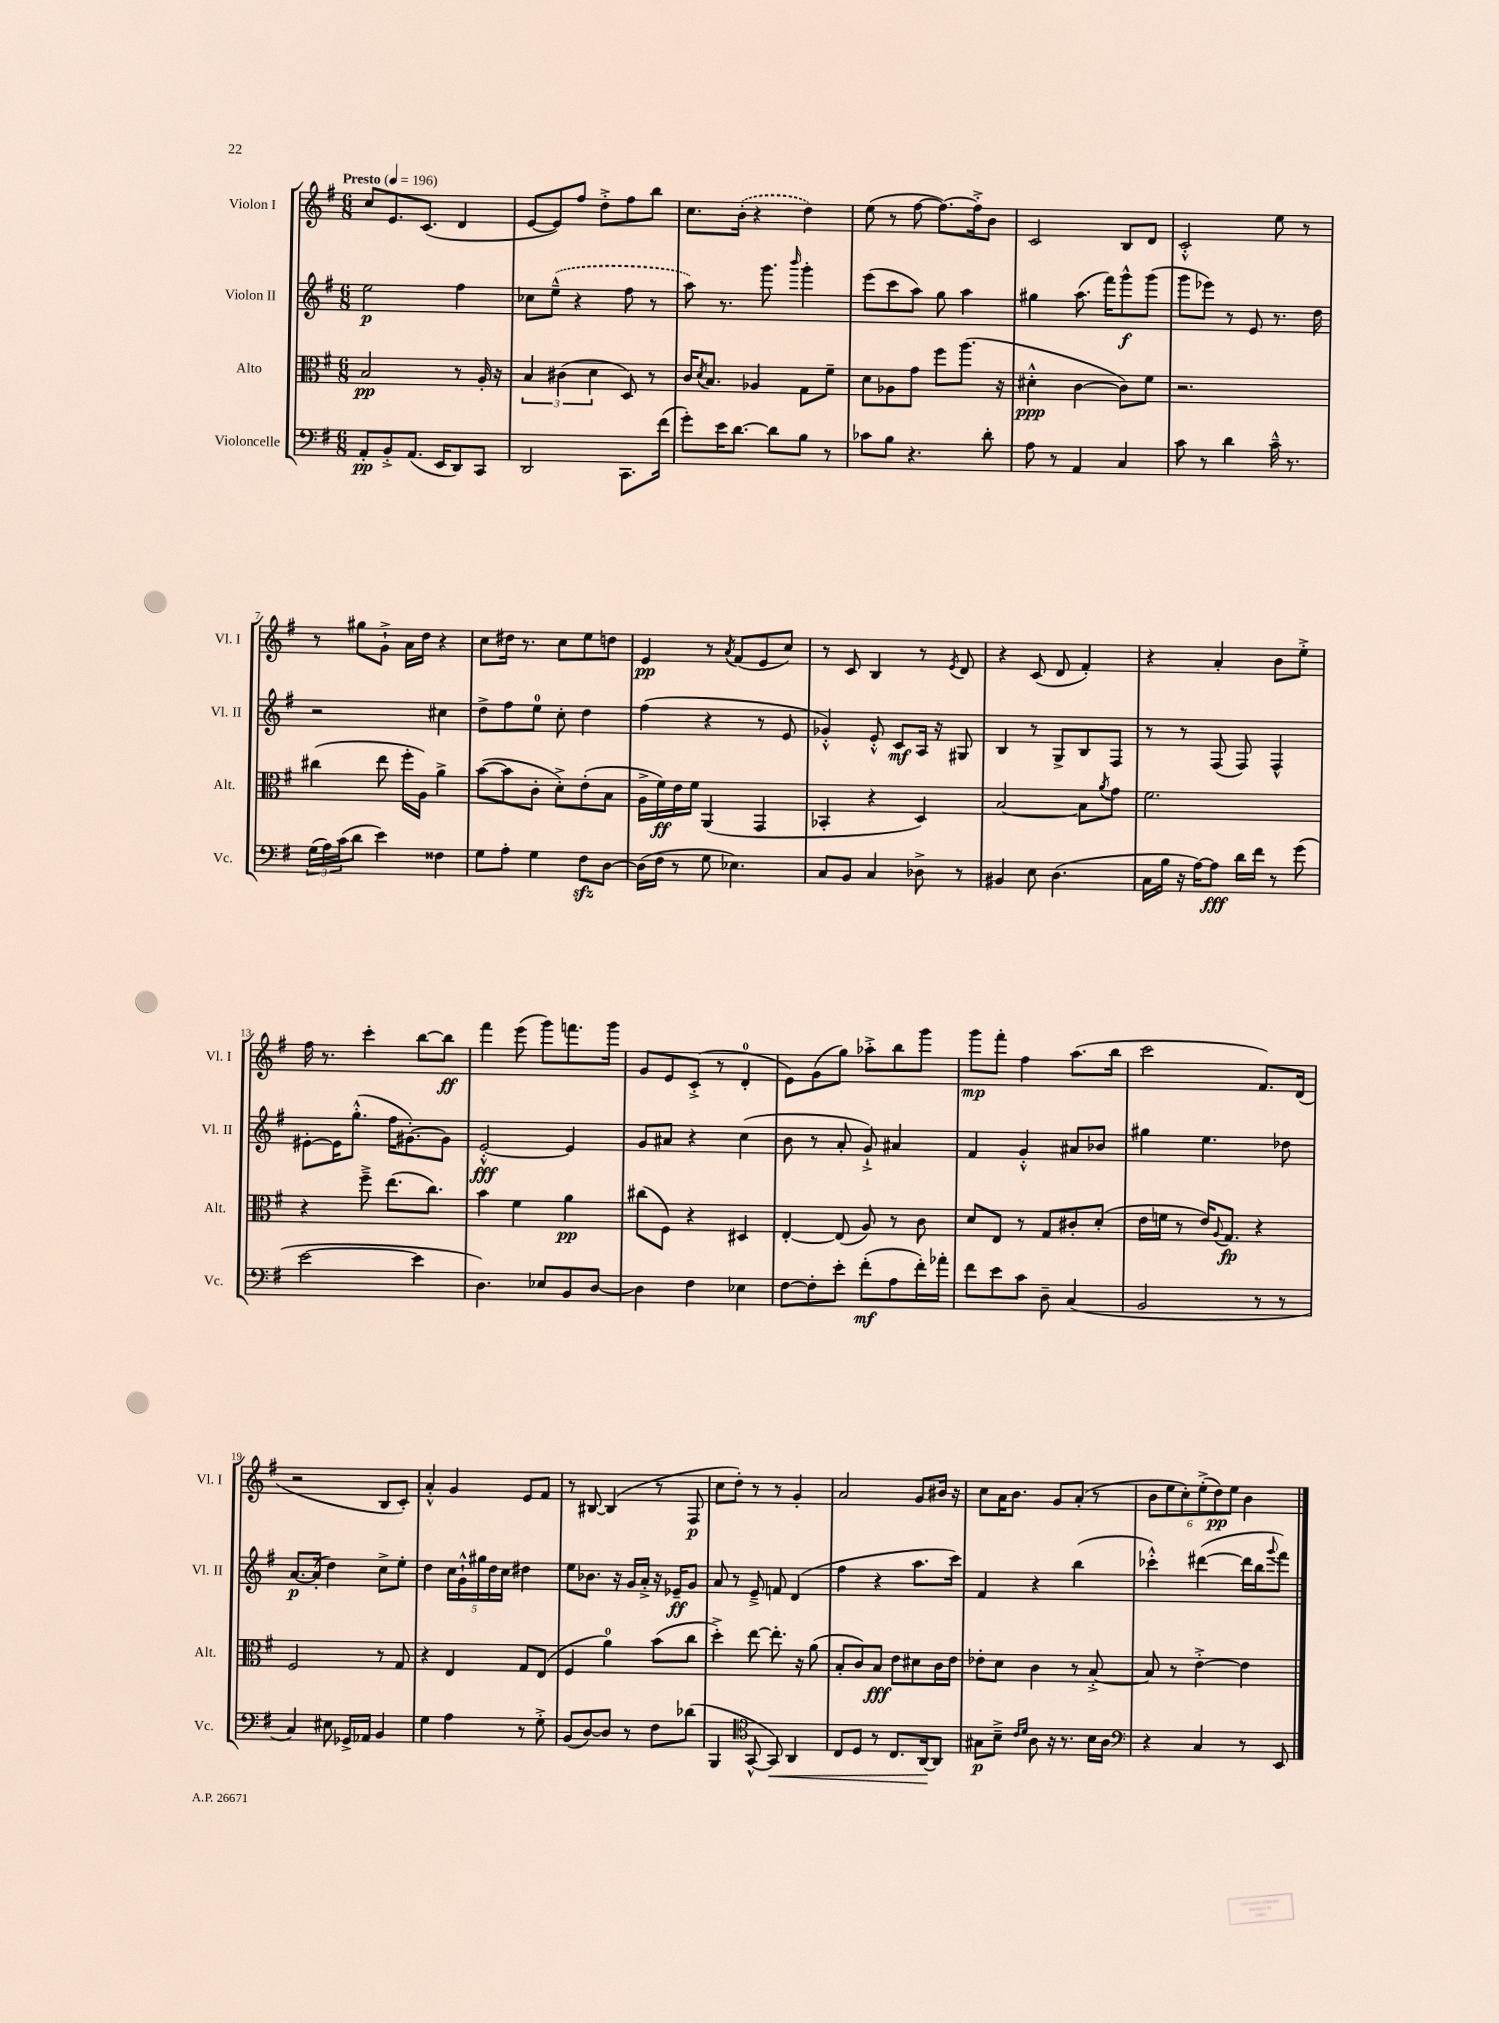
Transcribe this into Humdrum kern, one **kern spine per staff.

**kern	**kern	**kern	**kern
*staff4	*staff3	*staff2	*staff1
*clefF4	*clefC3	*clefG2	*clefG2
*k[f#]	*k[f#]	*k[f#]	*k[f#]
*M6/8	*M6/8	*M6/8	*M6/8
*MM196	*MM196	*MM196	*MM196
8AA'	2B	2ee	8cc
8BB'^	.	.	8.e
(8.AA	.	.	.
.	.	.	(8.c
16EE	.	.	.
8DD)	8r	4ff#	4d
8CC	16A'	.	.
.	16r	.	.
=	=	=	=
2DD	6B	8cc-	[8e
.	.	(8ee~^^	8e])
.	(6c#	.	.
.	.	4r	8ff#
.	6d	.	.
.	.	.	8dd'^
8.CC	8D)	8ff#	8ff#
.	8r	8r	8bb
(16f#	.	.	.
=	=	=	=
8g')	16c	8aa)	8.cc
.	8qd	.	.
.	8.B	.	.
16e	.	8.r	.
[8.d	.	.	(16b'
.	4A-	.	4r
.	.	8.ggg	.
8d]	.	.	.
.	.	16qqbbb	.
8B	8G	4ggg'	4dd)
8r	8f#~	.	.
=	=	=	=
8c-	8d	(8eee	(8ee
8B	8A-	8ccc	8r
4.r	8g	8aa)	[8ff#
.	8ff#	8gg	8.ff#_)
.	(8.aa	4aa	.
.	.	.	16ff#'^]
8d'	.	.	8b
.	16r	.	.
=	=	=	=
8A	4d#'^^	4gg#	2c
8r	.	.	.
4AA	[4c	(8.aa	.
.	.	16fff#)	.
4C	8c])	8ggg^^	8B
.	8f#	(8ggg	8d
=	=	=	=
8c	2.r	8ggg	2c'^^
8r	.	8eee-)	.
4d	.	8r	.
.	.	8e	.
16c~^^	.	8.r	8ee
8.r	.	.	.
.	.	.	8r
.	.	16dd	.
=	=	=	=
(24G	(4cc#	2r	8r
24A)	.	.	.
(24c	.	.	.
8d	.	.	8gg#
4e)	8ee	.	8g`^
.	16ff#'	.	16a
.	16A)	.	16dd
4F##	4a^	4cc#	4r
=	=	=	=
8G	([8b	8dd^	8cc
8A'	8b]	8ff#	16dd#
.	.	.	8.r
4G	8c'	8ee	.
.	8d'^)	8cc'	8cc
8F#	(8e'	4dd	8ee
[8D	8B	.	8dd
=	=	=	=
(16D]	16A^	(4ff#	4e
16F#	16f#)	.	.
8r	16e	.	.
.	16f#	.	.
8G	(4AA	4r	8r
.	.	.	8qa
4.E-)	.	.	(8f#
.	4GG	8r	8e
.	.	8e	8cc)
=	=	=	=
8C	4BB-'	4g-'^^)	8r
8BB	.	.	8c
4C	4r	8e'^^	4B
.	.	8c	.
8D-^	4D)	16A	8r
.	.	16r	.
.	.	.	8qe
8r	.	8G#	8d
=	=	=	=
4BB#	[2B	4B	4r
8E	.	8r	(8c
(4.D	.	8G^	8d
.	8B]	8B	4f#')
.	8qa	.	.
.	8g	8F#	.
=	=	=	=
16C	2.f#	8r	4r
16B	.	.	.
16r	.	8r	.
[16A)	.	.	.
8A]	.	(8F#	4a'
16d	.	8F#)	.
16f#	.	.	.
8r	.	4F#^^	8b
(8g	.	.	8ee'^
=	=	=	=
[2e	4r	[8e#'	16ff#
.	.	.	8.r
.	.	16e#]	.
.	.	(8.gg'^^	.
.	8ff#~^	.	4ccc'
.	(8.ee	16ff#	.
.	.	[8.g#')	.
4e]	.	.	[8bb
.	8.cc)	.	.
.	.	8g#]	8bb]
=	=	=	=
4.D)	4b	[2e'^^	4fff#
.	4f#	.	(8eee
8E-	.	.	8ggg)
8BB	4a	4e]	8.fff
[8D	.	.	.
.	.	.	16ggg
=	=	=	=
4D]	(8cc#	8g	8g
.	8F#)	8a#	8e
4F#	4r	4r	(8c'^
.	.	.	8r
4E-	4D#	(4cc	4d'
=	=	=	=
[8F#	[4E'	8b	8e)
8F#']	.	8r	(8g
8e'	(8E]	8a'	8gg)
(8f#'	8A)	8g`^)	8aa-'^
8A	8r	4a#	8bb
16f#')	8c	.	8ggg
16a-'	.	.	.
=	=	=	=
8f#	8d	4f#	8ggg
8e	8E	.	8fff#'
8c	8r	4g'^^	4ff#
8D~	8G	.	.
(4C	8c#'	8a#	(8.aa
.	(8d'	8b-	.
.	.	.	16bb
=	=	=	=
2BB	16e	4gg#	2ccc
.	16f	.	.
.	8r	.	.
.	16e)	4.ee	.
.	8qqA	.	.
.	8.G	.	.
8r	4r	.	8.f#)
8r	.	8dd-	.
.	.	.	(16d
=	=	=	=
4C)	2F#	[8.a	2r
.	.	(16a']	.
8E#	.	4dd)	.
16GG-^	.	.	.
16AA-	.	.	.
4BB	8r	8cc^	8B
.	8G	8ee'	8c')
=	=	=	=
4G	4r	4dd	4a'^^
4A	4E	20cc	4g
.	.	20g`^^	.
.	.	20gg#	.
.	.	20dd	.
.	.	20cc	.
8r	8G	4dd#	8e
8G'^	(8E	.	8f#
=	=	=	=
(8BB	4F#	8ee	8r
[8D)	.	8.b-	[8B#
8D]	4a)	.	(4B#]
.	.	16r	.
8r	.	16g	.
.	.	16a'^	.
8F#	(8b	16r	8r
.	.	16e-~	.
(8d-	8cc	8g	8F#
=	=	=	=
4BBB	4dd'^)	8a	8cc
.	.	8r	8dd')
*clefC4	*	*	*
[8GG^^	[8ee	8e~^	8r
8GG])	8.ee']	8f	8r
4AA	.	(4d	4g'
.	16r	.	.
.	(8a	.	.
=	=	=	=
8C	8B'	4ff#	2a
8D	8c)	.	.
8r	8B	4r	.
8.C	8e	.	.
.	8d#	8.aa	8g
[16AA	.	.	.
8AA]	16c	.	16b#
.	16e	16ccc)	16r
=	=	=	=
8G#	8e-'	4f#	8cc
8B~^	8d	.	16a
.	.	.	8.b
16qqc	.	.	.
16qqd	.	.	.
8A	4c	4r	.
16r	.	.	8g
8.r	.	.	.
.	8r	(4bb	(8a'
16B	[8B'^	.	8r
16A	.	.	.
=	=	=	=
*clefF4	*	*	*
4r	8B]	4ccc-'^^)	12b
.	.	.	12ee
.	8r	.	.
.	.	.	12cc')
4C	[4e'^	([4ddd#	(12ee'^
.	.	.	12dd)
.	.	.	12ee
8r	4e]	16ddd#]	4b
.	.	16bb	.
.	.	8qqggg	.
8EE	.	8fff#)	.
==	==	==	==
*-	*-	*-	*-
